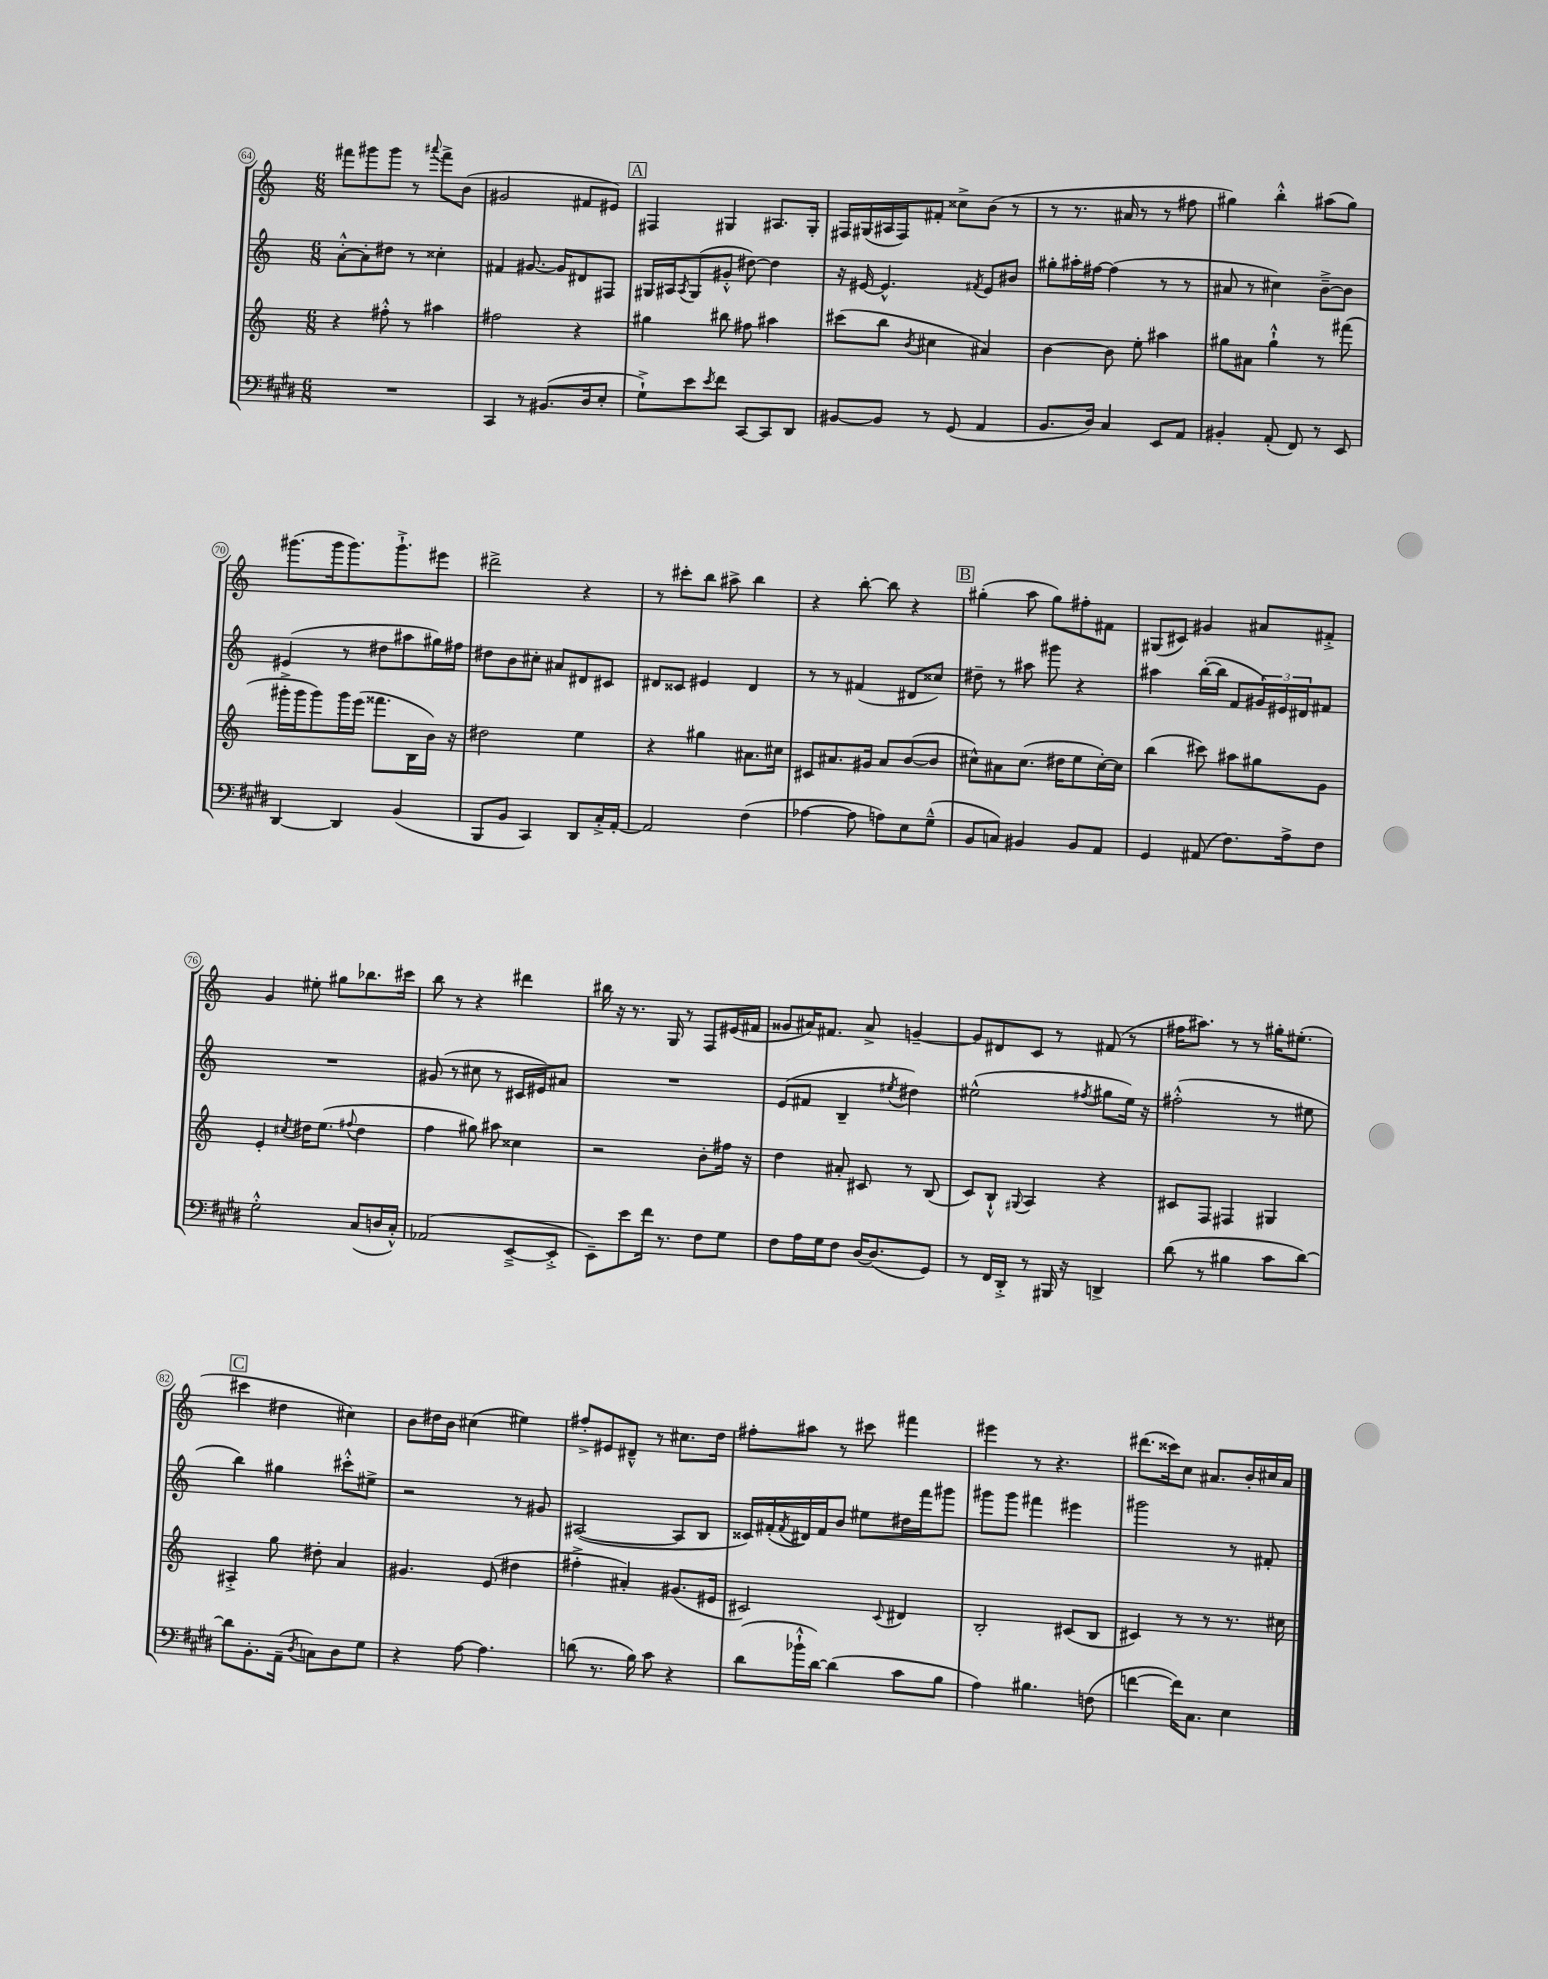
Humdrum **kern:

**kern	**kern	**kern	**kern
*staff4	*staff3	*staff2	*staff1
*clefF4	*clefG2	*clefG2	*clefG2
*k[f#c#g#d#]	*k[]	*k[]	*k[]
*M6/8	*M6/8	*M6/8	*M6/8
2.r	4r	[8a'^^\L	8fff#\L
.	.	8a'\]	8ggg#\
.	8ff#'^^\	8dd#\J	8ggg#\J
.	8r	8r	8r
.	.	.	8qqaaa#/
.	4aa#\	4cc##'\	8fff#^\L
.	.	.	(8b\J
=	=	=	=
4CC#/	2ff#\	4f#/	2g#/
8r	.	[8.g#/	.
(8.BB#/L	.	.	.
.	.	16g#/]LK	.
.	4r	8d#/	8f#/L
16D#/k	.	.	.
8E'/J	.	8F#/J	8e#/J)
=	=	=	=
8G#`^\L)	4gg#\	16G#/LL	4F#/
.	.	16A#/J	.
.	.	8qA#/	.
8e\	.	(8G#/	.
8qe/	.	.	.
8f#\J	8bb#\	8g#'^^/J	4G#/
[8CC#/L	8ff#\	[8dd#\)	.
8CC#/]	4aa#\	4dd#\]	8.A#/L
8DD#/J	.	.	.
.	.	.	16G#'/Jk
=	=	=	=
[8BB#/L	(8ccc#\L	16r	16F#/LL
.	.	[16e#/	(16G#/
8BB#/]J	8bb\J	4.e#^^/]	16A#/
.	.	.	16F#/J)
.	8qb/	.	.
8r	4cc#\	.	8f#'/J
(8GG#/	.	.	8cc##^\L
.	.	8qf#/	.
4AA/	4a#/)	8e#/L	(8b\J
.	.	8b#/J	8r
=	=	=	=
8.BB/L	[4b\	8gg#'\L	8r
.	.	16aa#'\L	8.r
16D#/Jk)	.	[16ff#\JJ	.
4C#/	8b\]	(4ff#\]	.
.	.	.	16a#/
.	8ee'\	.	8r
8EE/L	4aa#\	8r	8r
8AA/J	.	8r	8ff#\
=	=	=	=
4BB#'/	8gg#\L	8a#/	4gg#\)
.	8a#\J	8r	.
(8AA'/	4gg#`^^\	4cc#\)	4bb'^^\
8FF#/)	.	.	.
8r	8r	[8b~^\L	(8aa#\L
8EE/	(8fff#\	8b\]J	8gg#\J)
=	=	=	=
[4DD#/	16ggg#'^\LL	(4e#/	(8.ggg#\L
.	16ggg#\J	.	.
.	8ggg#\)	.	.
.	.	.	16ggg#\k
4DD#/]	16ggg#\L	8r	8.ggg#\)
.	(16eee\JJ	.	.
.	8.fff##\L	8dd#\L	.
.	.	.	8.ggg#`^\
(4BB/	.	8aa#\	.
.	16B\L	.	.
.	16b\JJ)	16gg#\L)	8eee#\J
.	16r	16ff#\JJ	.
=	=	=	=
8BBB/L	2dd#\	8dd#\L	2ddd#^\
8BB/J	.	8b\	.
4CC#/)	.	8cc#'\J	.
.	.	8a#/L	.
8DD#/L	4ee\	8d#/	4r
16C#'^/L	.	8c#/J	.
[16AA'/JJ	.	.	.
=	=	=	=
2AA/]	4r	8d#/L	8r
.	.	8c##/J	8ccc#'\L
.	4gg#\	4e#/	8bb\J
.	.	.	8aa#^\
(4F#\	8.a#\L	4d#/	4bb\
.	16cc#\Jk	.	.
=	=	=	=
[4A-\	8c#/L	8r	4r
.	8.a#/	8r	.
8A-\]	.	(4f#/	[8bb'\
.	16g#/Jk	.	.
8A\L)	8a#/L	.	8bb\]
8E\	([8b/	8d#/L	4r
(8G#~^^\J	8b/]J	8cc##/J)	.
=	=	=	=
8BB/L	8cc#^^\L)	8dd#~\	(4gg#'\
8C/J)	8a#\	8r	.
4BB#/	(8.cc#\J	8aa#\	8aa\
.	.	8ggg#\	8gg#\L)
.	16dd#\LK	.	.
8BB#/L	8ee\	4r	8ff#'\
8AA/J	[16cc#'\L)	.	8f#\J
.	16cc#\]JJ	.	.
=	=	=	=
4GG#/	(4bb\	4aa#\	(8G#/L
.	.	.	8c#/J)
(8AA#/	8ccc#\)	([16bb'\LL	4g#/
.	.	16bb\]JJ	.
8.F#\L)	8aa#\L	8f/L	.
.	8gg#\	24g#/L)	8a#/L
.	.	24e#/	.
16A^\k	.	.	.
.	.	24d#/J	.
8F#\J	8g\J	8f#/J	8f#'^/J
=	=	=	=
2G#'^^\	4e'/	2.r	4g/
.	8qcc#/	.	.
.	16dd#\LK	.	8ee#'\
.	(8.ee\J	.	.
.	.	.	8gg#\L
.	8qqff#/	.	.
(8C#/L	4dd#\	.	8.bb-\
16D/L	.	.	.
16C#'^^/JJ)	.	.	16ccc#\Jk
=	=	=	=
(2AA-/	4ff\	(8g#/	8bb\
.	.	8r	8r
.	8gg#\)	8cc#\	4r
.	8aa#\	8r	.
[8EE~^/L	4cc##\	16c#/LL	4ddd#\
.	.	16e#/J)	.
8EE'^/]J	.	8a#/J	.
=	=	=	=
8EE~\L)	2r	2.r	16bb#\
.	.	.	16r
8e\	.	.	8.r
16f#\Jk	.	.	.
8.r	.	.	16G/
.	.	.	8r
8F#\L	8b'\L	.	8F/L
8G#\J	16ff#\Jk	.	(16e#/L
.	16r	.	16f#/JJ
=	=	=	=
8F#\L	4dd\	(8e/L	8g##/L
16A\L	.	8f#/J	16a#/K)
16G#\J	.	.	8.f#/J
8F#\J	8a#'/	4B~/	.
[16D#/LK	8c#/	.	8a#^/
(8.D#/]	.	.	.
.	.	8qee#/	.
.	8r	4dd#\)	[4g~/
8GG#/J)	(8B/	.	.
=	=	=	=
8r	8c/L)	(2ee#^^\	8g/]L
16FF#/LL	8B`^^/J	.	8d#/
16DD#'^/JJ	.	.	.
.	8qqG#/	.	.
8r	4A/	.	8c/J
16BBB#/	.	.	8r
16r	.	.	.
.	.	8qff#/	.
4DD^/	4r	8gg#\L	(8f#/
.	.	16ee#\Jk)	8r
.	.	16r	.
=	=	=	=
(8d#\	8c#/L	(2ff#'^^\	16ff#\LK
.	.	.	8.aa#\J)
8r	8F/J	.	.
4B#\	4F#/	.	8r
.	.	.	8r
8c#\L	4G#/	8r	16gg#'\LK
.	.	.	(8.ee#'\J
[8d#\J)	.	8ee#\	.
=	=	=	=
8d#\]L	4A#'^/	4bb\)	4ccc#\
8.BB'\	.	.	.
.	8gg\	4gg#\	4dd#\
(16AA~\Jk	.	.	.
8qD#/	.	.	.
8C\L)	8dd#'\	.	.
8D#\	4a/	8ccc#'^^\L	4cc#\)
8G#\J	.	8ee#^\J	.
=	=	=	=
4r	4.g#/	2r	8b\L
.	.	.	16dd#\L
.	.	.	16b\JJ
[8A\	.	.	(4cc#\
4.A\]	(8e/	.	.
.	4dd#\	8r	4ee#\)
.	.	8g#/	.
=	=	=	=
(8d\	4ff#'^\	([2A#/	8ff#'^/L
8.r	.	.	8e#/
.	4a#'/)	.	8d#~^^/J
16B\)	.	.	.
8c#\	.	.	8r
4r	(8.g#/L	8A#/]L	8.cc#\L
.	.	8B/J	.
.	16e#/Jk	.	16dd\Jk
=	=	=	=
(8d#\L	2c#/)	16c##/LL)	8ff#'\L
.	.	(16f#'/	.
.	.	8qf#/	.
16b-`^^\L	.	16d#/)	8aa#\J
[16d#\JJ)	.	16f#/J	.
(4d#\]	.	8b/J	8r
.	.	8ee#\L	8ccc#\
.	8qqc#/	.	.
8c#\L	4d#/	16dd#\L	4fff#\
.	.	16fff\J	.
8B\J	.	8ggg#\J	.
=	=	=	=
4A\)	2B'/	8ggg#\L	4eee#\
.	.	8ggg#\J	.
4.B#\	.	4fff#\	8r
.	.	.	4.r
.	(8c#/L	4eee#\	.
(8F\	8B/J	.	.
=	=	=	=
[4f\	4c#/)	2ggg#\	(8.ddd#\L
.	.	.	16ccc##\k)
16f\]LK)	8r	.	8cc\J
8.C#\J	.	.	.
.	8r	.	8.a#/L
4E\	8.r	8r	.
.	.	.	16b'/L
.	.	8f#'/	16cc#/
.	16cc#\	.	16a#/JJ
==	==	==	==
*-	*-	*-	*-
